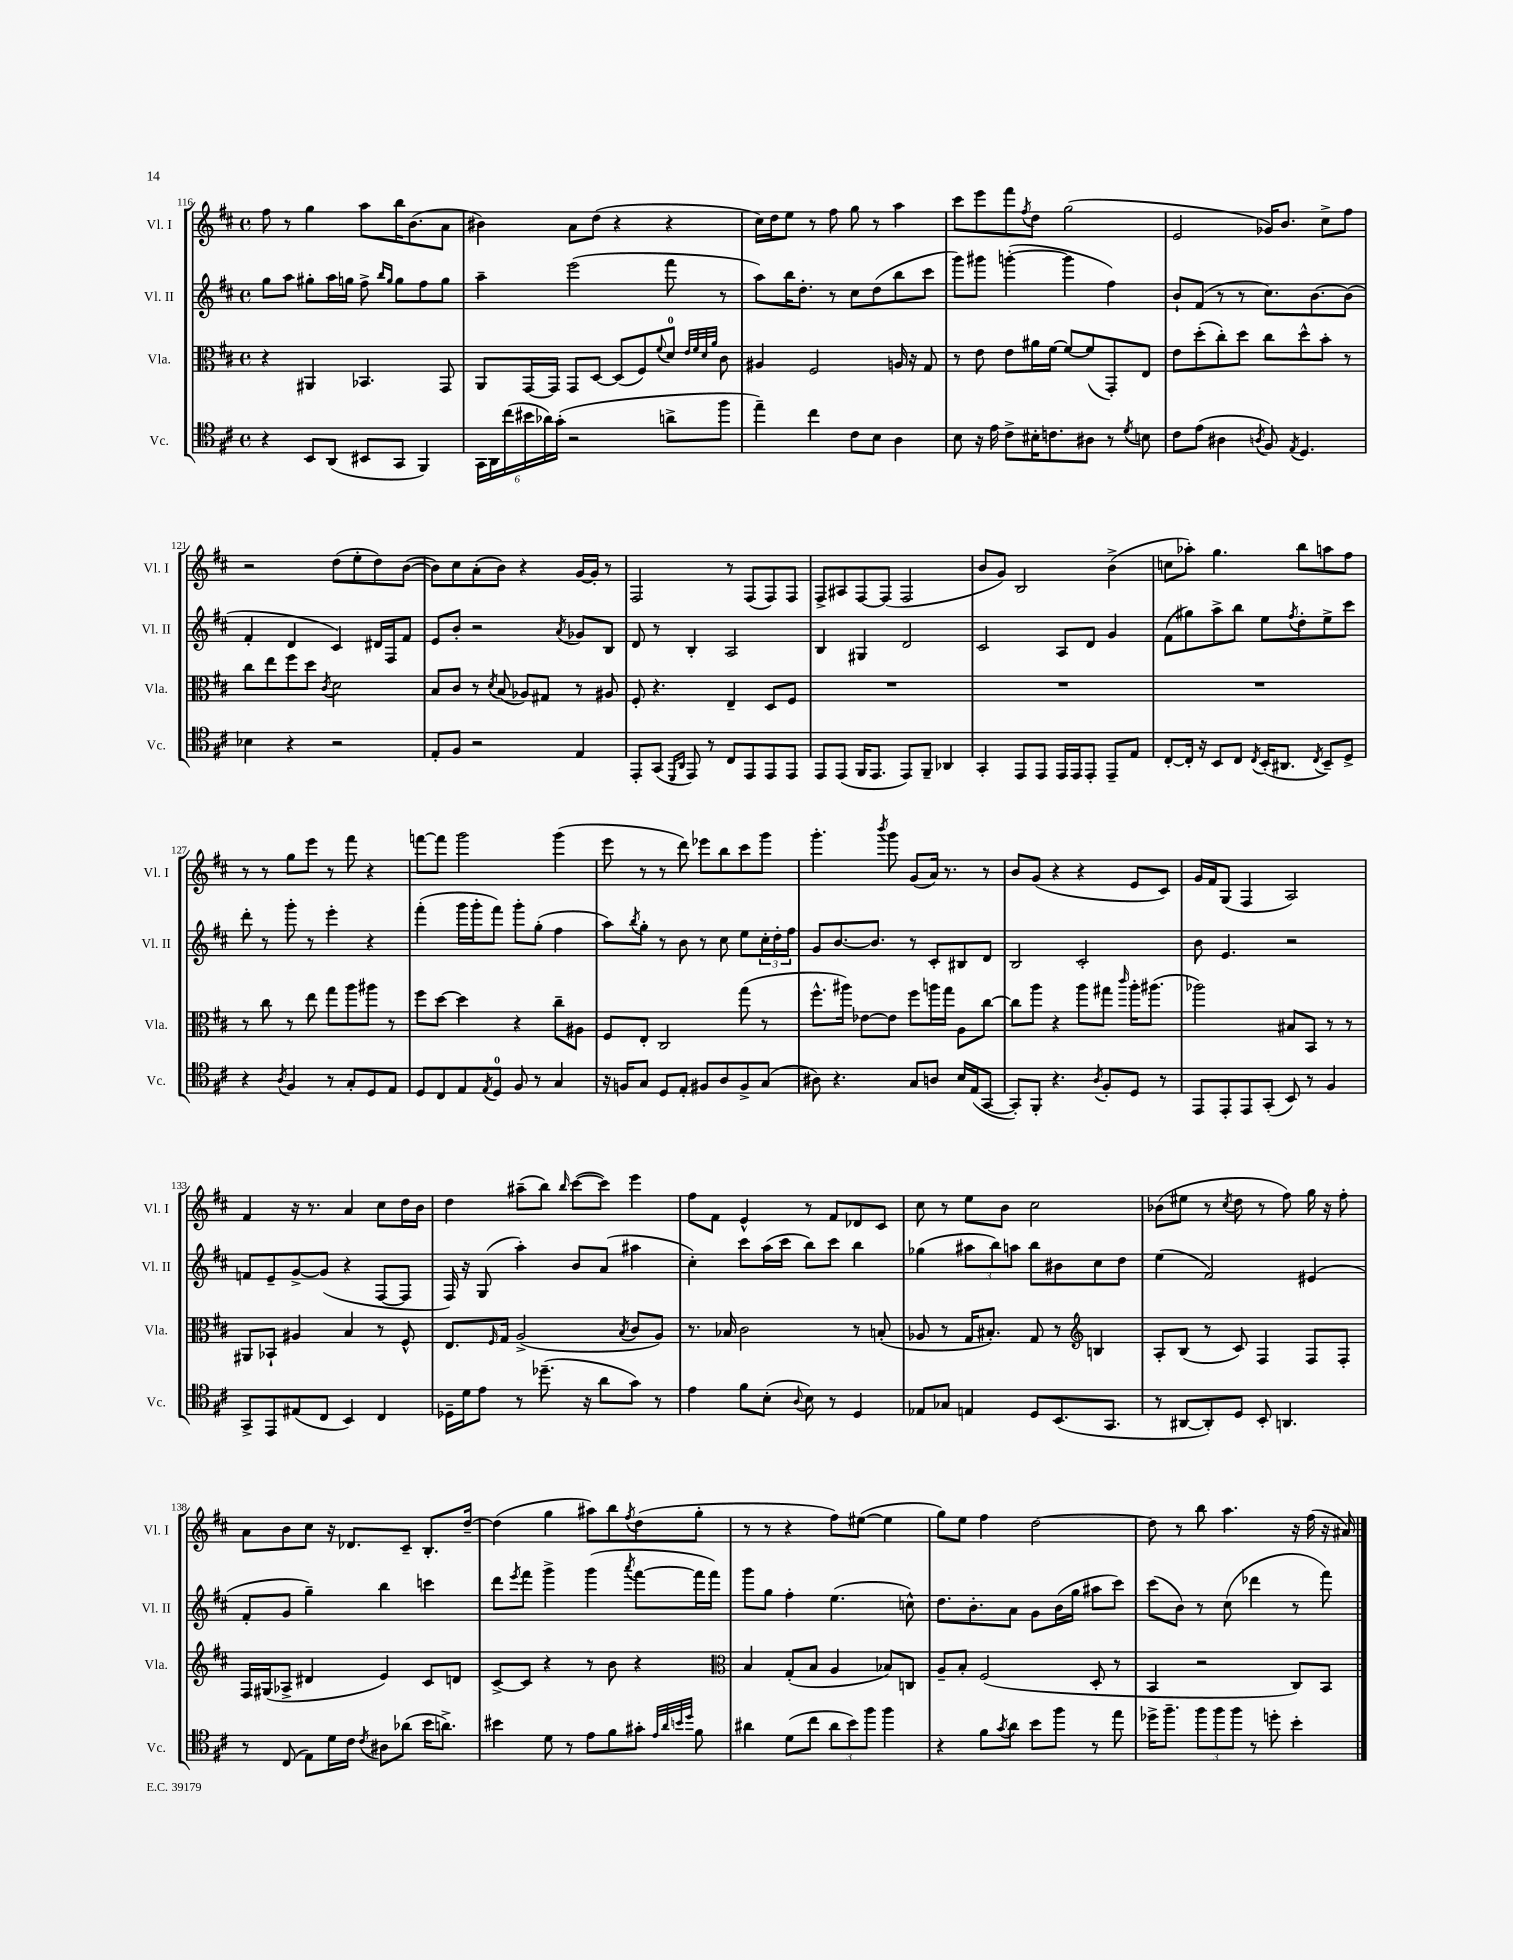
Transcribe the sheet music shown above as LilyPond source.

<<
\new StaffGroup <<
\new Staff = "s0" \with { instrumentName = "Vl. I" shortInstrumentName = "Vl. I" } {
    \clef treble \key d \major \defaultTimeSignature \time 4/4
    fis''8 r8 g''4 a''8 b''16 b'8.( a'8 |
    bis'4) a'8 d''8( r4 r4 |
    cis''16) d''16 e''8 r8 fis''8 g''8 r8 a''4 |
    cis'''8 e'''8 fis'''8 \acciaccatura { fis''8 } d''8 g''2( |
    e'2 ges'16) b'8. cis''8-> fis''8 |
    r2 d''8( e''8-. d''8) b'8~( |
    b'8) cis''8 a'8-.( b'8) r4 g'16~ g'16-. r8 |
    fis2 r8 fis8( fis8) fis8 |
    fis8-> ais8 fis8~ fis8( fis2 |
    b'8 g'8) b2 b'4->( |
    c''8 aes''8-.) g''4. b''8 a''8 fis''8 |
    r8 r8 g''8 e'''8 r8 fis'''8 r4 |
    f'''8~ f'''8 g'''2 g'''4( |
    e'''8 r8 r8 d'''8) ees'''8 b''8 cis'''8 g'''8 |
    g'''4.-. \acciaccatura { b'''8 } g'''8 g'8( a'16) r8. r8 |
    b'8 g'8( r4 r4 e'8 cis'8) |
    g'16 fis'16 g8( fis4 a2) |
    fis'4 r16 r8. a'4 cis''8 d''16 b'16 |
    d''4 ais''8--( b''8) \grace { b''16 } cis'''8~( cis'''8) e'''4 |
    fis''8 fis'8 e'4-^ r8 fis'8 des'8 cis'8 |
    cis''8 r8 e''8 b'8 cis''2 |
    bes'8( eis''8 r8 \acciaccatura { cis''8 } d''8 r8 fis''8) g''16 r16 fis''8-. |
    a'8 b'8 cis''8 r16 des'8. cis'8-- b8.-. d''16~-- |
    d''4( g''4 ais''8) b''8 \acciaccatura { fis''8 } d''8( g''8-. |
    r8 r8 r4 fis''8) eis''8~( eis''4 |
    g''8) e''8 fis''4 d''2~ |
    d''8 r8 b''8 a''4. r16 fis''16( r16 ais'16) \bar "|." |
}
\new Staff = "s1" \with { instrumentName = "Vl. II" shortInstrumentName = "Vl. II" } {
    \clef treble \key d \major \defaultTimeSignature \time 4/4
    g''8 a''8 gis''8-. a''16 g''16 fis''8-> \grace { b''16 g''16 } g''8 fis''8 g''8 |
    a''4-- e'''2( fis'''8 r8 |
    a''8) b''16 d''8.-. r8 cis''8 d''8( b''8 cis'''8 |
    g'''8) gis'''8 g'''4~-.( g'''4 fis''4) |
    b'8-! fis'8( r8 r8 cis''8.) b'8.~ b'8( |
    fis'4-. d'4 cis'4) dis'16 fis16 fis'8 |
    e'8 b'8-. r2 \acciaccatura { a'8 } ges'8 b8 |
    d'8 r8 b4-. a2 |
    b4 gis4 d'2 |
    cis'2 a8 d'8 g'4 |
    fis'8( gis''8) a''8-> b''8 e''8 \acciaccatura { fis''8 } d''8-. e''8-> cis'''8 |
    d'''8-. r8 g'''8-. r8 e'''4-. r4 |
    fis'''4-.( g'''16 g'''16-. fis'''8) g'''8-. g''8-.( fis''4 |
    a''8) \acciaccatura { b''8 } g''8-. r8 b'8 r8 cis''8 e''8 \tuplet 3/2 { cis''16-. d''16-. fis''16 } |
    g'8 b'8.~ b'8. r8 cis'8-. bis8 d'8 |
    b2 cis'2-. |
    b'8 e'4. r2 |
    f'8 e'8-- g'8~-> g'8( r4 fis8~ fis8 |
    fis16) r16 g8( a''4-.) b'8 a'8( ais''4 |
    cis''4-.) cis'''8 a''16( cis'''16 b''8) cis'''8 b''4 |
    ges''4( \tuplet 3/2 { ais''8 b''8) a''8 } b''8 bis'8 cis''8 d''8 |
    e''4( fis'2) eis'4( |
    fis'8-. g'8 g''4--) b''4 c'''4 |
    d'''8 \acciaccatura { e'''8 } fis'''8 g'''4-> g'''4( \acciaccatura { a'''8 } fis'''8~ fis'''16 fis'''16) |
    g'''8 g''8 fis''4-. e''4.( c''8-^) |
    d''8. b'8.-. a'8 g'8 b'16( g''16 ais''8 cis'''8) |
    cis'''8( b'8) r8 cis''8( des'''4 r8 fis'''8) \bar "|." |
}
\new Staff = "s2" \with { instrumentName = "Vla." shortInstrumentName = "Vla." } {
    \clef alto \key d \major \defaultTimeSignature \time 4/4
    r4 ais,4 bes,4. g,8 |
    a,8 g,16~ g,16 g,8 d8~ d8( fis8) \appoggiatura { fis'8 } d'8-0 \grace { e'32 fis'32 d'32 a'32 } cis'8 |
    ais4 fis2 a16 r16 g8 |
    r8 e'8 e'8 ais'16 fis'16~ fis'8~ fis'8( g,8-.) e8 |
    e'8 d''8-.( cis''8-.) d''8 cis''8 d''8-^ b'8-. r8 |
    cis''8 e''8 fis''8 d''8 \acciaccatura { cis'8 } d'2 |
    b8 cis'8 r8 \acciaccatura { d'8 } b8( aes8) gis8 r8 ais8 |
    fis8-. r4. e4-- d8 fis8 |
    R1 |
    R1 |
    R1 |
    r8 cis''8 r8 e''8 g''8 a''8 ais''8 r8 |
    fis''8 d''8~ d''4 r4 cis''8-- ais8 |
    fis8 e8-. cis2 g''8( r8 |
    fis''8.-^ ais''16) ees'8~ ees'8 fis''8 a''16 g''16 a8 cis''8~ |
    cis''8 a''8 r4 a''8 gis''8 \grace { cis'''16 } a''16-. ais''8.( |
    aes''2) bis8 b,8 r8 r8 |
    ais,8 bes,8-! ais4 b4 r8 fis8-^ |
    e8. \grace { fis16 } g16 a2->( \acciaccatura { b8 } cis'8 a8) |
    r8. bes16 cis'2 r8 b8-.( |
    aes8 r8 g16 bis8.-.) g8 r8 \clef treble b4 |
    a8-. b8( r8 cis'8) fis4 fis8 fis8-. |
    fis16 gis16( aes8-> dis'4 e'4) cis'8 d'8 |
    cis'8~-> cis'8 r4 r8 b'8 r4 |
    \clef alto b4 g8-.( b8 a4 bes8) c8 |
    a8-- b8-. fis2( d8-. r8 |
    b,4 r2 cis8) b,8 \bar "|." |
}
\new Staff = "s3" \with { instrumentName = "Vc." shortInstrumentName = "Vc." } {
    \clef tenor \key d \major \defaultTimeSignature \time 4/4
    r4 b,8 a,8( bis,8 g,8 fis,4) |
    \tuplet 6/4 { g,16 a,16 cis''16( bis'16 aes'16) g'16-.( } r2 a'8-> fis''8 |
    e''4--) cis''4 cis'8 b8 a4 |
    b8 r16 e'16 cis'8-> bis16-. c'8. ais8 r8 \acciaccatura { d'8 } b8 |
    cis'8 e'8( ais4 \acciaccatura { a8 } fis8) \acciaccatura { e8 } d4. |
    bes4 r4 r2 |
    e8-. fis8 r2 e4 |
    e,8-. g,8( \grace { d,16 a,16 } e,8) r8 cis8 e,8 e,8 e,8 |
    e,8 e,8( fis,16 e,8. e,8) fis,8-- aes,4 |
    g,4-. e,8 e,8 e,16 e,16 e,8-. e,8-- e8 |
    cis8~-. cis16-. r16 b,8 cis8 \acciaccatura { cis8 } b,16-.( ais,8. \acciaccatura { cis8 } b,8--) d8-> |
    r4 \acciaccatura { a8 } fis4 r8 g8-. d8 e8 |
    d8 cis8 e8 \acciaccatura { e8 } d8-0 fis8 r8 g4 |
    r16 f16 g8 d8 e8-. fis8 a8 fis8-> g8( |
    ais8) r4. g8 a8 b16 e16( g,8~ |
    g,8-.) fis,8-. r4. \acciaccatura { a8 } fis8-. d8 r8 |
    e,8 e,8-. e,8 g,8-.( b,8) r8 fis4 |
    g,8-> e,8 eis8( cis8 b,4) cis4 |
    des16-- d'16 e'8 r8 des''8.--( r16 a'8 g'8) r8 |
    e'4 fis'8 b8-.( \appoggiatura { a8 } b8) r8 d4 |
    ees8 ges8 e4 d8 b,8.( g,8. |
    r8 ais,8~ ais,8-.) d8 b,8-. a,4. |
    r8 cis8( e8) d'16 cis'16 \acciaccatura { cis'8 } ais8 aes'8( b'16 a'8.->) |
    bis'4 d'8 r8 e'8 fis'8 gis'8-. \grace { e'32 a'32 b'32 d''32 } fis'8 |
    ais'4 d'8( cis''8 \tuplet 3/2 { ais'8 b'8) fis''8 } fis''4 |
    r4 fis'8 \acciaccatura { g'8 } a'8 b'8 fis''8 r8 e''8 |
    des''16-> fis''8.-- \tuplet 3/2 { fis''8 fis''8 fis''8 } r8 d''8-. b'4-. \bar "|." |
}
>>
>>
\layout { \context { \Score currentBarNumber = #116 } }
